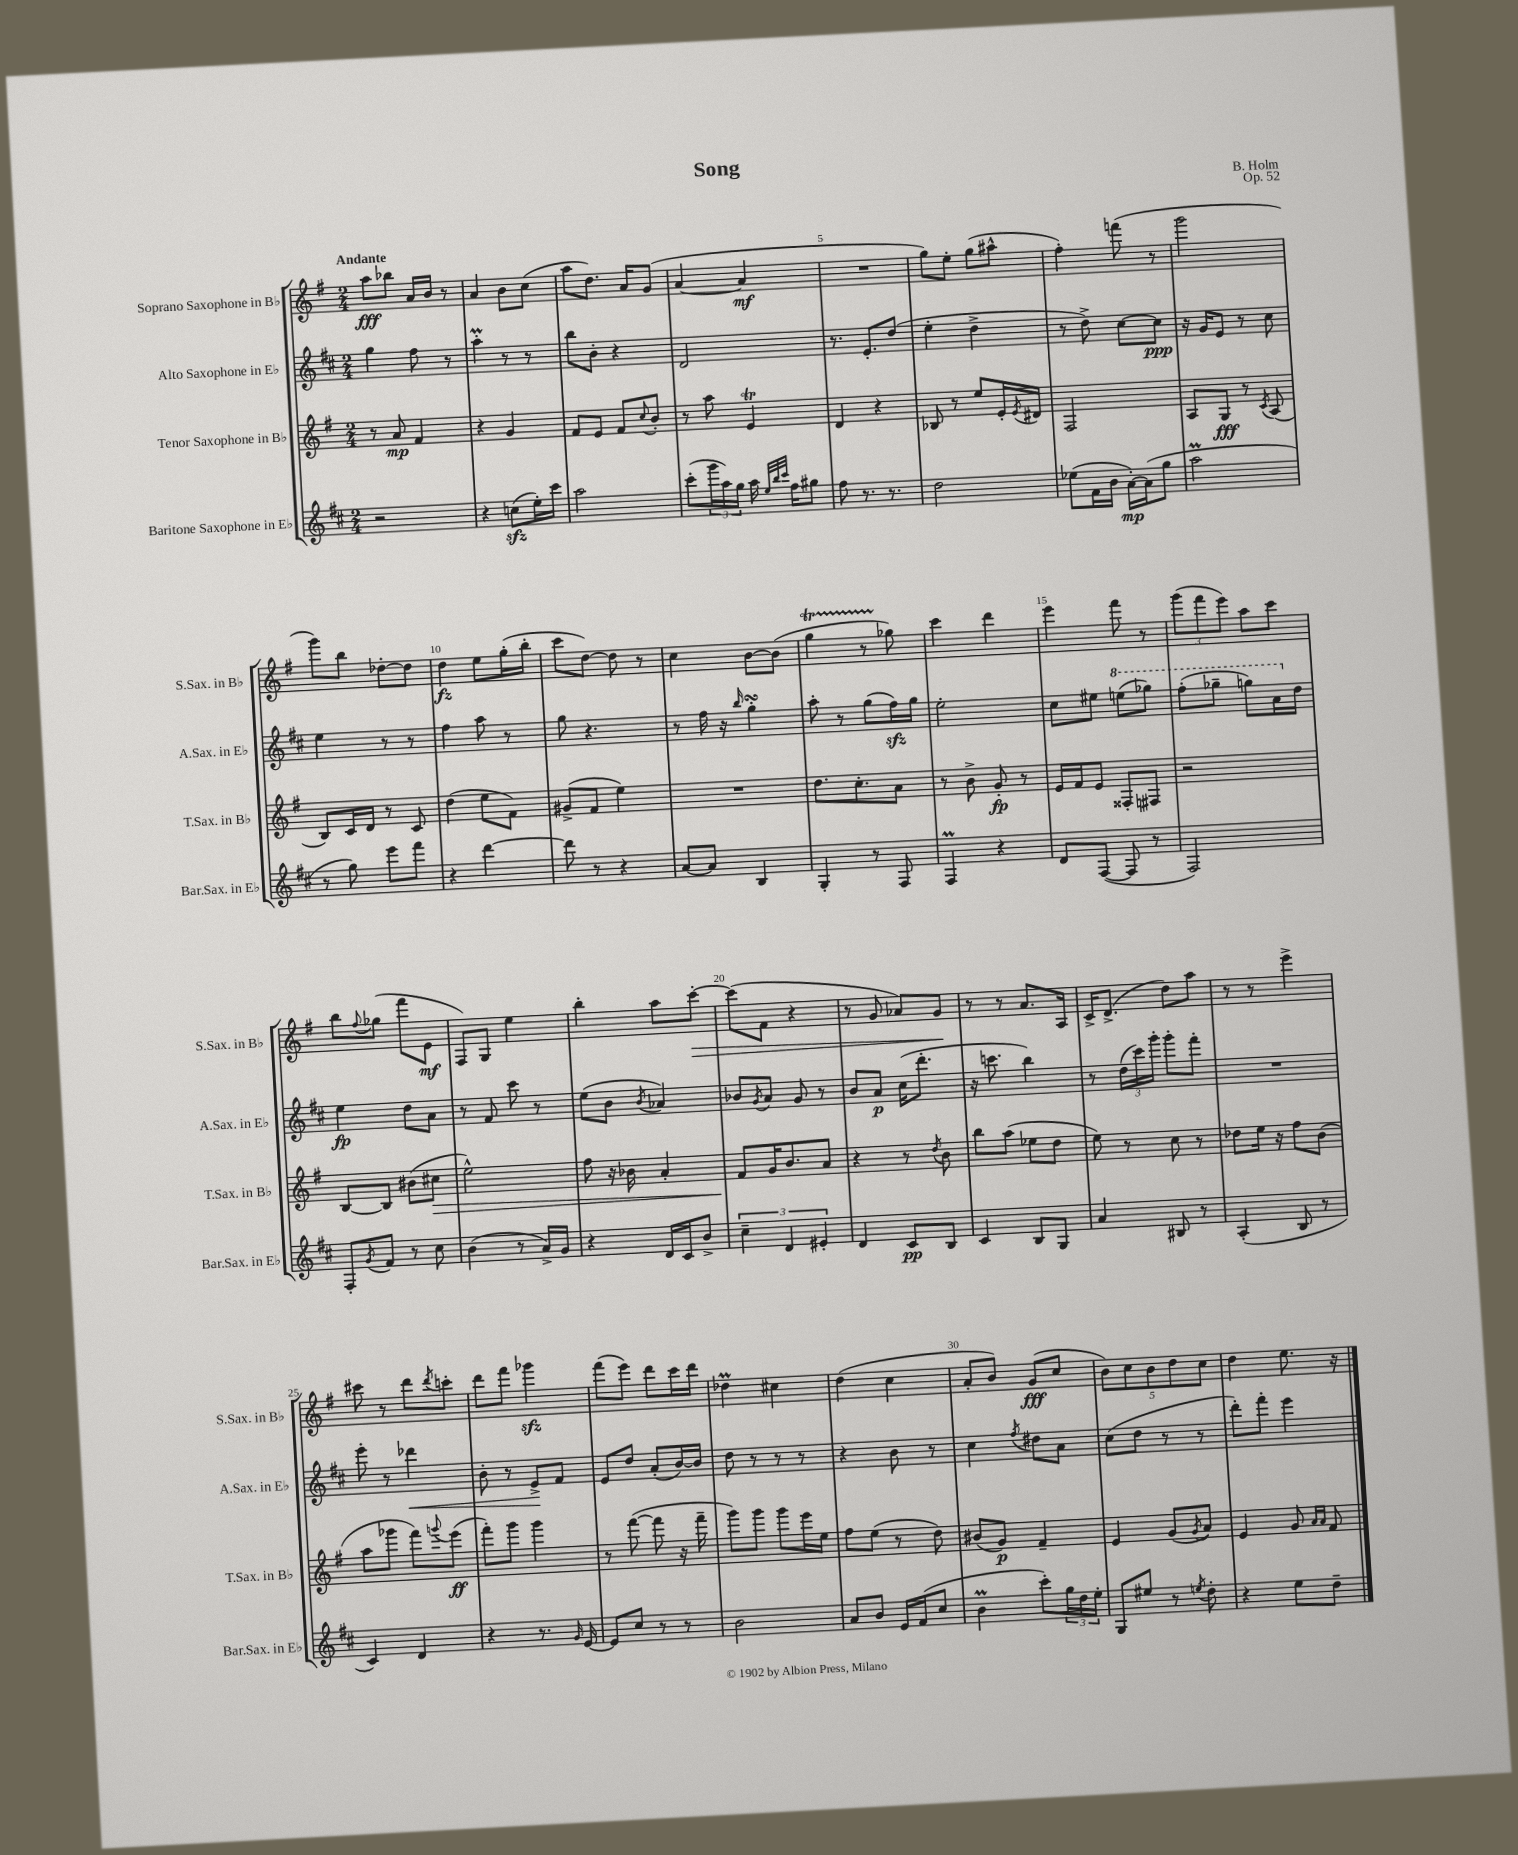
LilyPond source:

\header { title = "Song" composer = "B. Holm" opus = "Op. 52" }
<<
\new StaffGroup <<
\new Staff = "s0" \with { instrumentName = "Soprano Saxophone in Bb" shortInstrumentName = "S.Sax. in Bb" } {
    \clef treble \key g \major \numericTimeSignature \time 2/4 \tempo "Andante"
    a''8\fff bes''8 a'16 b'16 r8 |
    a'4 b'8 c''8( |
    a''8 d''8.) a'16 g'8( |
    a'4~ a'4\mf |
    R2 |
    g''8) e''8-. g''8( ais''8-^ |
    fis''4-.) f'''8( r8 |
    g'''2 |
    g'''8) b''8 des''8~-. des''8 |
    d''4\fz e''8 g''16-.( b''16-. |
    c'''8 d''8~) d''8 r8 |
    c''4 b'8~ b'8( |
    g''4\startTrillSpan r8 ges''8\stopTrillSpan) |
    c'''4 d'''4 |
    e'''4 fis'''8 r8 |
    \tuplet 3/2 { g'''8( fis'''8 e'''8) } a''8 c'''8 |
    b''8 \appoggiatura { fis''8 } ges''8( fis'''8 e'8\mf |
    fis8) g8 e''4 |
    b''4-. a''8 c'''8~-.\> |
    c'''8( fis'8 r4 |
    r8 g'8 aes'8) g'8\! |
    r8 r8 a'8. a16 |
    c'16-> d'8.->( d''8) a''8 |
    r8 r8 e'''4-> |
    cis'''8 r8 d'''8 \acciaccatura { d'''8 } c'''8-. |
    d'''8 fis'''8 ges'''4\sfz |
    fis'''8( e'''8) d'''8 c'''16 d'''16 |
    des''4\prall cis''4 |
    d''4( c''4 |
    a'8-. b'8) g'8\fff( c''8 |
    \tuplet 5/4 { b'8) c''8 b'8 d''8 c''8 } |
    d''4 e''8. r16 \bar "|." |
}
\new Staff = "s1" \with { instrumentName = "Alto Saxophone in Eb" shortInstrumentName = "A.Sax. in Eb" } {
    \clef treble \key d \major \numericTimeSignature \time 2/4
    g''4 fis''8 r8 |
    a''4-.\prall r8 r8 |
    b''8 b'8-. r4 |
    d'2 |
    r8. e'8.-. d''8( |
    e''4-. d''4-> |
    r8 d''8->) cis''8~ cis''8\ppp |
    r16 g'16 e'8 r8 cis''8 |
    e''4 r8 r8 |
    fis''4 a''8 r8 |
    g''8 r4. |
    r8 fis''16 r16 \grace { b''16 } g''4-.\turn |
    a''8-. r8 g''8( fis''16\sfz) g''16 |
    e''2-. |
    cis''8 eis''8 \ottava #1 e'''!8( ges'''8) |
    fis'''8-.( ges'''8-- g'''8) a''16 \ottava #0 d''16 |
    e''4\fp d''8 a'8 |
    r8 fis'8 cis'''8 r8 |
    e''8( b'8 \acciaccatura { b'8 } aes'4) |
    bes'8 \acciaccatura { g'8 } a'8 g'8 r8 |
    b'8 a'8\p cis''16( d'''8.-. |
    r16 c'''8. b''4) |
    r8 \tuplet 3/2 { d''16( cis'''16) g'''16-. } g'''8-. fis'''8-. |
    R2 |
    e'''8-. r8 des'''4\< |
    b'8-. r8 e'8->\! fis'8 |
    e'8 d''8 a'8-.( b'16~) b'16 |
    d''8 r8 r8 r8 |
    r4 b'8 r8 |
    cis''4 \acciaccatura { fis''8 } dis''8 a'8 |
    cis''8( d''8 r8 r8 |
    d'''8-.) fis'''8-. e'''4 \bar "|." |
}
\new Staff = "s2" \with { instrumentName = "Tenor Saxophone in Bb" shortInstrumentName = "T.Sax. in Bb" } {
    \clef treble \key g \major \numericTimeSignature \time 2/4
    r8 a'8\mp fis'4 |
    r4 g'4 |
    fis'8 e'8 fis'8 \appoggiatura { c''8 } b'8-. |
    r8 a''8 e'4\trill |
    d'4 r4 |
    bes8 r8 e''8 e'16-. \acciaccatura { e'8 } dis'16 |
    fis2 |
    a8 g8\fff r8 \acciaccatura { c'8 } a8( |
    b8) c'16 d'16 r8 c'8 |
    d''4( e''8 fis'8) |
    gis'8->( fis'8 e''4) |
    R2 |
    d''8. c''8.-. a'8 |
    r8 b'8-> g'8-.\fp r8 |
    e'16 fis'16 e'8 fisis8-. fis8 |
    r2 |
    b8~ b8 bis'8( cis''8\> |
    e''2-^) |
    fis''8 r16 bes'16 a'4-. |
    fis'8\! g'16 b'8. a'8 |
    r4 r8 \acciaccatura { d''8 } b'8 |
    b''8 a''8( ees''8 d''8 |
    e''8) r8 c''8 r8 |
    des''8 e''16 r16 fis''8 b'8( |
    a''8 ges'''8 fis'''8) \appoggiatura { g'''8 } e'''8\ff( |
    fis'''8-.) g'''8 g'''4 |
    r8 fis'''8~( fis'''8 r16 fis'''16-- |
    g'''8) g'''8 g'''8 e'''16 e''16 |
    fis''8 e''8( r8 d''8) |
    bis'8( g'8\p) fis'4-- |
    e'4 g'8( \acciaccatura { g'8 } a'8) |
    e'4 g'8 \grace { a'16 a'16 } fis'8 \bar "|." |
}
\new Staff = "s3" \with { instrumentName = "Baritone Saxophone in Eb" shortInstrumentName = "Bar.Sax. in Eb" } {
    \clef treble \key d \major \numericTimeSignature \time 2/4
    r2 |
    r4 c''8\sfz( e''16-.) cis'''16 |
    a''2 |
    cis'''8-.( \tuplet 3/2 { g'''16 a''16) g''16 } a''16 \grace { e''32 b''32 cis'''32 } fis''16 gis''8 |
    fis''8 r8. r8. |
    d''2 |
    ees''8( fis'16 b'16 a'16~-.\mp) a'16( g''8 |
    a''2\prall |
    r8 g''8) e'''8 fis'''8 |
    r4 d'''4~ |
    d'''8 r8 r4 |
    a'8~ a'8 b4 |
    g4-. r8 fis8 |
    fis4\prall r4 |
    d'8 fis8~( fis8 r8 |
    fis2) |
    fis8-. \acciaccatura { g'8 } fis'8 r8 cis''8 |
    b'4( r8 a'16->) g'16 |
    r4 d'16 cis'16 b'8-> |
    \tuplet 3/2 { cis''4-- d'4 eis'4-. } |
    d'4 cis'8\pp b8 |
    cis'4 b8 g8 |
    a'4 bis8 r8 |
    a4-.( b8 r8 |
    cis'4) d'4 |
    r4 r8. \grace { g'16 } e'16~ |
    e'8 cis''8 r8 r8 |
    b'2 |
    a'8 b'8 e'16 fis'16( cis''8 |
    b'4\prall cis'''8-.) \tuplet 3/2 { g''16 d''16 e''16-. } |
    g8 eis''8 r8 \acciaccatura { e''8 } d''8-. |
    r4 e''8 d''8-- \bar "|." |
}
>>
>>
\layout { \context { \Score \override BarNumber.break-visibility = ##(#f #t #t) barNumberVisibility = #(every-nth-bar-number-visible 5) } }
